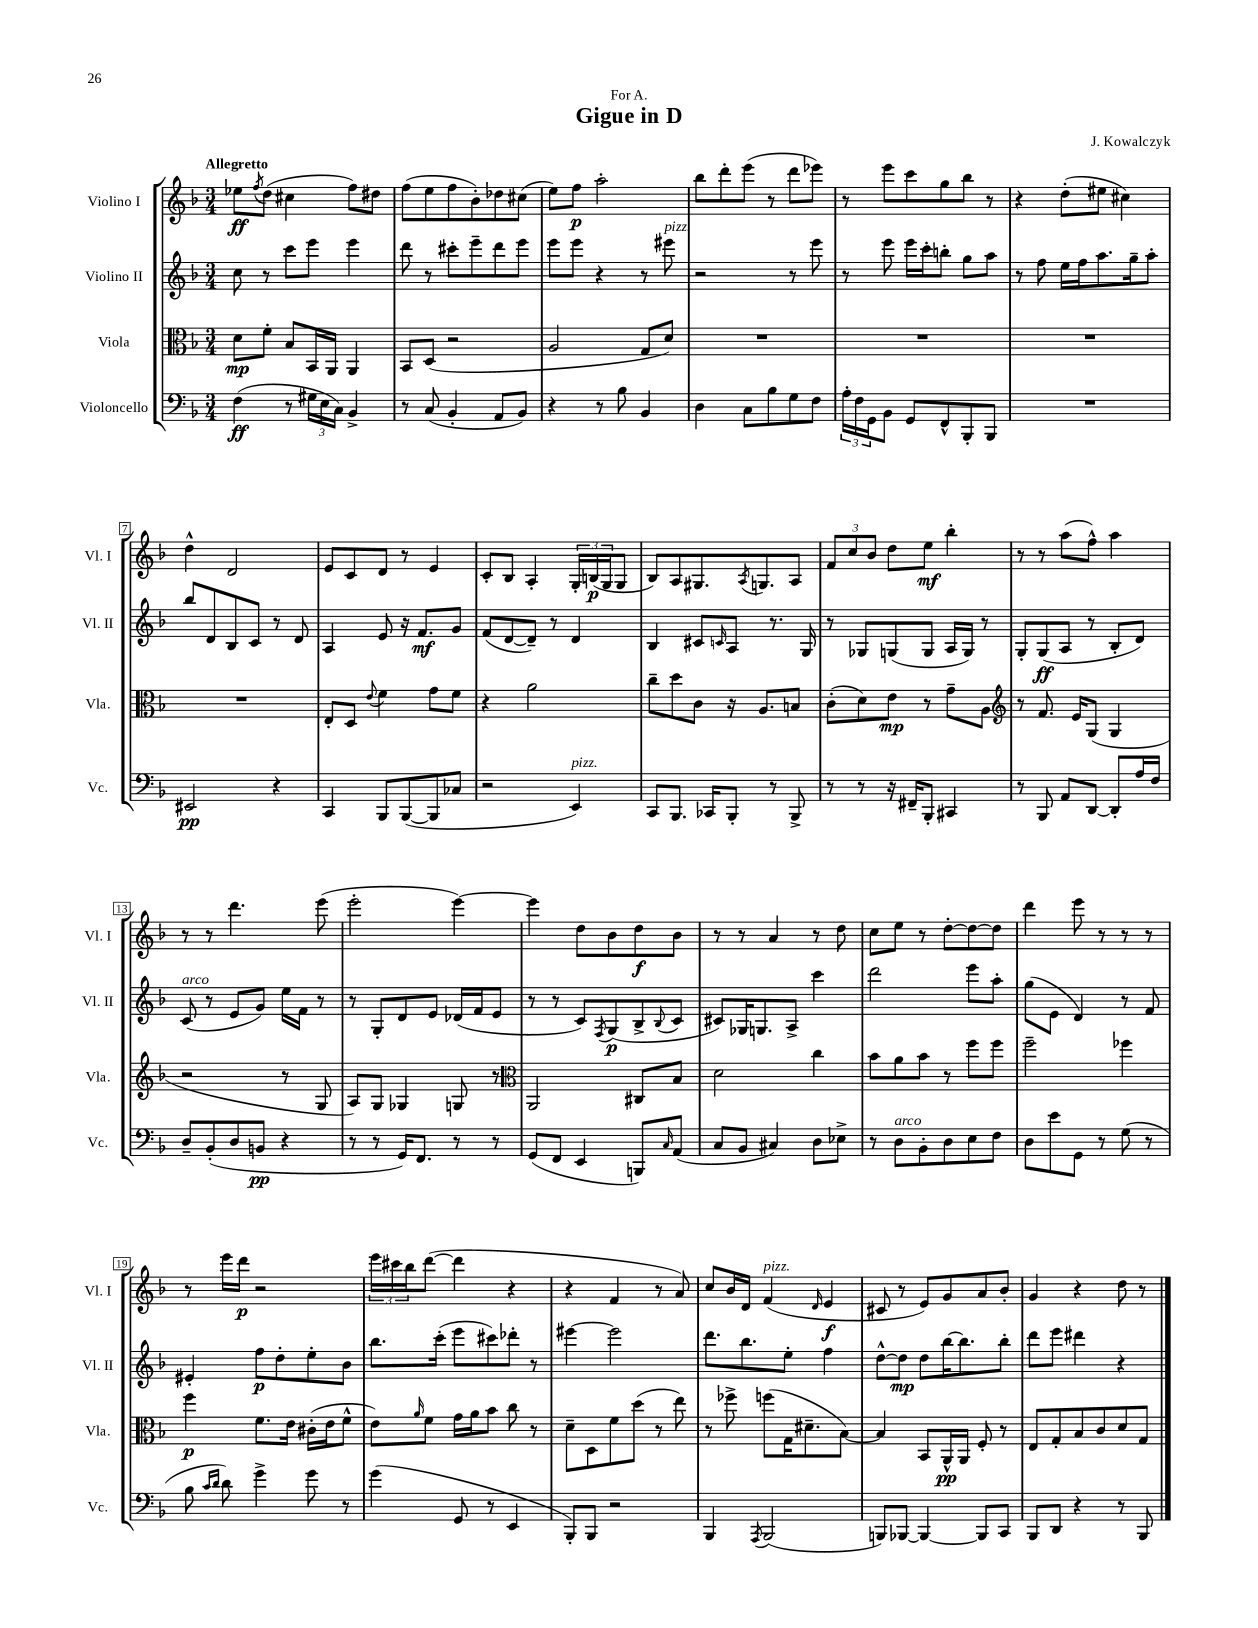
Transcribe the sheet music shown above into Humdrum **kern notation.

**kern	**dynam	**kern	**dynam	**kern	**dynam	**kern	**dynam
*part4	*part4	*part3	*part3	*part2	*part2	*part1	*part1
*staff4	*staff4	*staff3	*staff3	*staff2	*staff2	*staff1	*staff1
*I"Violoncello	*	*I"Viola	*	*I"Violino II	*	*I"Violino I	*
*I'Vc.	*	*I'Vla.	*	*I'Vl. II	*	*I'Vl. I	*
*clefF4	*	*clefC3	*	*clefG2	*	*clefG2	*
*k[b-]	*	*k[b-]	*	*k[b-]	*	*k[b-]	*
*M3/4	*	*M3/4	*	*M3/4	*	*M3/4	*
=1	=1	=1	=1	=1	=1	=1	=1
!	!	!	!	!	!	!LO:TX:a:B:t=Allegretto	!
(4F\	ff	8d\L	mp	8cc\	.	8ee-X\L	ff
.	.	.	.	.	.	8qff/	.
.	.	8f'\J	.	8r	.	(8dd\J	.
8r	.	8B-/L	.	8ccc\L	.	4cc#X\	.
24G#X\LL	.	16BB-/L	.	8eee\J	.	.	.
24E\	.	.	.	.	.	.	.
.	.	16AA/JJ	.	.	.	.	.
24C\JJ)	.	.	.	.	.	.	.
4BB-^/	.	4AA/	.	4eee\	.	8ff\L)	.
.	.	.	.	.	.	8dd#X\J	.
=2	=2	=2	=2	=2	=2	=2	=2
8r	.	8BB-/L	.	8ddd\	.	(8ff\L	.
(8C/	.	(8D/J	.	8r	.	8ee\	.
4BB-'/	.	2r	.	8ccc#X'\L	.	8ff\	.
.	.	.	.	8eee~\	.	8b-'\)	.
8AA/L	.	.	.	8ddd\	.	8dd-X\	.
8BB-/J)	.	.	.	8eee\J	.	(8cc#X\J	.
=3	=3	=3	=3	=3	=3	=3	=3
4r	.	2A/	.	8eee\L	.	8ee\L)	.
.	.	.	.	8eee\J	.	8ff\J	p
8r	.	.	.	4r	.	2aa'\	.
8B-\	.	.	.	.	.	.	.
4BB-/	.	8G/L	.	8r	.	.	.
!	!	!	!	!LO:TX:a:i:t=pizz.	!	!	!
.	.	8d/J)	.	8eee#X\	.	.	.
=4	=4	=4	=4	=4	=4	=4	=4
4D\	.	2.r	.	2r	.	8bb-\L	.
.	.	.	.	.	.	8ddd'\	.
8C\L	.	.	.	.	.	(8eee\J	.
8B-\	.	.	.	.	.	8r	.
8G\	.	.	.	8r	.	8ddd\L	.
8F\J	.	.	.	8eee\	.	8eee-X\J)	.
=5	=5	=5	=5	=5	=5	=5	=5
24A'\LL	.	2.r	.	8r	.	8r	.
24F\	.	.	.	.	.	.	.
24GG\J	.	.	.	.	.	.	.
8BB-\J	.	.	.	8eee\	.	8eee\L	.
8GG/L	.	.	.	16eee\LL	.	8ccc\	.
.	.	.	.	16ccc'\J	.	.	.
8FF^^/	.	.	.	8bbn'\J	.	8gg\	.
8BBB-'/	.	.	.	8gg\L	.	8bb-\J	.
8BBB-/J	.	.	.	8aa\J	.	8r	.
=6	=6	=6	=6	=6	=6	=6	=6
2.r	.	2.r	.	8r	.	4r	.
.	.	.	.	8ff\	.	.	.
.	.	.	.	16ee\LL	.	(8dd'\L	.
.	.	.	.	16ff\J	.	.	.
.	.	.	.	8.aa\	.	8ee#X\J	.
.	.	.	.	.	.	4cc#X\)	.
.	.	.	.	16gg~\k	.	.	.
.	.	.	.	8aa'\J	.	.	.
!!LO:LB:g=z
=7	=7	=7	=7	=7	=7	=7	=7
2EE#X/	pp	2.r	.	8bb-/L	.	4dd^^\	.
.	.	.	.	8d/	.	.	.
.	.	.	.	8B-/	.	2d/	.
.	.	.	.	8c/J	.	.	.
4r	.	.	.	8r	.	.	.
.	.	.	.	8d/	.	.	.
=8	=8	=8	=8	=8	=8	=8	=8
4CC/	.	8E'/L	.	4A/	.	8e/L	.
.	.	8D/J	.	.	.	8c/	.
.	.	8qqe/	.	.	.	.	.
8BBB-/L	.	4f\	.	8e/	.	8d/J	.
([8BBB-/	.	.	.	16r	.	8r	.
.	.	.	.	8.f/L	mf	.	.
8BBB-/]	.	8g\L	.	.	.	4e/	.
8C-X/J	.	8f\J	.	8g/J	.	.	.
=9	=9	=9	=9	=9	=9	=9	=9
2r	.	4r	.	(8f/L	.	8c'/L	.
.	.	.	.	[8d/	.	8B-/J	.
.	.	2a\	.	8d~/J])	.	4A'/	.
.	.	.	.	8r	.	.	.
!LO:TX:a:i:t=pizz.	!	!	!	!	!	!	!
4EE/)	.	.	.	4d/	.	24G'/LL	.
.	.	.	.	.	.	(24Bn/	p
.	.	.	.	.	.	24G/J	.
.	.	.	.	.	.	8G/J	.
=10	=10	=10	=10	=10	=10	=10	=10
8CC/L	.	8cc~\L	.	4B-/	.	8B-/L)	.
8.BBB-/J	.	8dd\	.	.	.	8A/	.
.	.	8c\J	.	8c#X/L	.	8.G#X/	.
16CC-X/KL	.	.	.	.	.	.	.
.	.	.	.	16qqcn/	.	.	.
8BBB-'/J	.	16r	.	8A/J	.	.	.
.	.	.	.	.	.	8qA/	.
.	.	8.A/L	.	.	.	8.Gn/	.
8r	.	.	.	8.r	.	.	.
8BBB-^/	.	8Bn/J	.	.	.	8A/J	.
.	.	.	.	16G/	.	.	.
=11	=11	=11	=11	=11	=11	=11	=11
8r	.	(8c'\L	.	8r	.	12f/L	.
.	.	.	.	.	.	12cc/	.
8r	.	8d\)	.	8G-X/L	.	.	.
.	.	.	.	.	.	12b-/J	.
16r	.	8e\J	mp	(8Gn/	.	8dd\L	.
16FF#X~/KL	.	.	.	.	.	.	.
8BBB-'/J	.	8r	.	8G/J	.	8ee\J	mf
4CC#X/	.	8g~\L	.	16A/LL	.	4bb-'\	.
.	.	.	.	16G/JJ)	.	.	.
.	.	8A\J	.	8r	.	.	.
=12	=12	=12	=12	=12	=12	=12	=12
*	*	*clefG2	*	*	*	*	*
8r	.	8r	.	8G'/L	.	8r	.
8BBB-/	.	8.f/	.	(8G/	ff	8r	.
8AA/L	.	.	.	8A/J	.	(8aa\L	.
.	.	16e/KL	.	.	.	.	.
[8DD/J	.	(8G/J	.	8r	.	8ff^^\J)	.
8DD'/L]	.	4G/	.	8B-'/L	.	4aa\	.
16A/L	.	.	.	8d/J)	.	.	.
16F/JJ	.	.	.	.	.	.	.
!!LO:LB:g=z
=13	=13	=13	=13	=13	=13	=13	=13
!	!	!	!	!LO:TX:a:i:t=arco	!	!	!
8D~/L	.	2r	.	(8c/	.	8r	.
(8BB-'/	.	.	.	8r	.	8r	.
8D/	.	.	.	8e/L	.	4.ddd\	.
8BBn/J	pp	.	.	8g/J)	.	.	.
4r	.	8r	.	16ee\LL	.	.	.
.	.	.	.	16f\JJ	.	.	.
.	.	8G/	.	8r	.	(8eee\	.
=14	=14	=14	=14	=14	=14	=14	=14
8r	.	8A/L)	.	8r	.	2eee'\	.
8r	.	8G/J	.	8G'/L	.	.	.
16GG/KL)	.	4G-X/	.	8d/	.	.	.
8.FF/J	.	.	.	.	.	.	.
.	.	.	.	8e/J	.	.	.
8r	.	8Gn/	.	(16d-X/LL	.	[4eee\)	.
.	.	.	.	16f/J	.	.	.
8r	.	8r	.	8e/J	.	.	.
=15	=15	=15	=15	=15	=15	=15	=15
*	*	*clefC3	*	*	*	*	*
(8GG/L	.	2AA/	.	8r	.	4eee\]	.
8FF/J	.	.	.	8r	.	.	.
4EE/	.	.	.	8c/L)	.	8dd\L	.
.	.	.	.	8qF/	.	.	.
.	.	.	.	(8G/	p	8b-\	.
8BBBn/L)	.	8C#X/L	.	8B-^/	.	8dd\	f
16qqC/	.	.	.	8qqB-/	.	.	.
(8AA/J	.	8B-/J	.	8c/J	.	8b-\J	.
=16	=16	=16	=16	=16	=16	=16	=16
8C/L	.	2d\	.	8c#X/L)	.	8r	.
8BB-/J	.	.	.	16G-X/K	.	8r	.
.	.	.	.	8.Gn/	.	.	.
4C#X/)	.	.	.	.	.	4a/	.
.	.	.	.	8A^/J	.	.	.
8D\L	.	4cc\	.	4ccc\	.	8r	.
8E-X^\J	.	.	.	.	.	8dd\	.
=17	=17	=17	=17	=17	=17	=17	=17
8r	.	8b-\L	.	2ddd\	.	8cc\L	.
!LO:TX:a:i:t=arco	!	!	!	!	!	!	!
8D\L	.	8a\	.	.	.	8ee\J	.
8BB-'\	.	8b-\J	.	.	.	8r	.
8D\	.	8r	.	.	.	[8dd'\L	.
8E\	.	8ff\L	.	8eee\L	.	8dd\_	.
8F\J	.	8ff\J	.	8aa'\J	.	8dd\J]	.
=18	=18	=18	=18	=18	=18	=18	=18
8D\L	.	2ff~\	.	(8gg\L	.	4ddd\	.
8e\	.	.	.	8e\J	.	.	.
8GG\J	.	.	.	4d/)	.	8eee\	.
8r	.	.	.	.	.	8r	.
(8G\	.	4ff-X\	.	8r	.	8r	.
8r	.	.	.	8f/	.	8r	.
!!LO:LB:g=z
=19	=19	=19	=19	=19	=19	=19	=19
8B-\	.	4ff\	p	4e#X'/	.	8r	.
16qqc/LL	.	.	.	.	.	.	.
16qqd/JJ	.	.	.	.	.	.	.
8d\)	.	.	.	.	.	16eee\LL	.
.	.	.	.	.	.	16ddd\JJ	p
4g^\	.	8.f\L	.	8ff\L	p	2r	.
.	.	.	.	8dd'\	.	.	.
.	.	16e\Jk	.	.	.	.	.
8g\	.	(16c#X'\LL	.	8ee'\	.	.	.
.	.	16e\J	.	.	.	.	.
8r	.	8f^^\J	.	8b-\J	.	.	.
=20	=20	=20	=20	=20	=20	=20	=20
(4g\	.	8e\L)	.	8.bb-\L	.	24eee\LL	.
.	.	.	.	.	.	24ccc#X\	.
.	.	.	.	.	.	24bb-\J	.
.	.	16qqa/	.	.	.	.	.
.	.	8f\J	.	.	.	([8ddd\J	.
.	.	.	.	(16ccc'\Jk	.	.	.
8GG/	.	16g\LL	.	8eee\L	.	4ddd\]	.
.	.	16a\J	.	.	.	.	.
8r	.	8b-\J	.	8ccc#X\)	.	.	.
4EE/	.	8cc\	.	8ddd-X'\J	.	4r	.
.	.	8r	.	8r	.	.	.
=21	=21	=21	=21	=21	=21	=21	=21
8BBB-'/L)	.	8d~\L	.	[4eee#X\	.	4r	.
8BBB-/J	.	8D\	.	.	.	.	.
2r	.	8f\	.	2eee#\]	.	4f/	.
.	.	(8dd\J	.	.	.	.	.
.	.	8r	.	.	.	8r	.
.	.	8ee\)	.	.	.	8a/)	.
=22	=22	=22	=22	=22	=22	=22	=22
4BBB-/	.	8r	.	8.ddd\L	.	8cc/L	.
.	.	8ff-X^\	.	.	.	16b-/L	.
.	.	.	.	8.bb-\	.	16d/JJ	.
8qAAA/	.	.	.	.	.	.	.
!	!	!	!	!	!	!LO:TX:a:i:t=pizz.	!
(2BBB-/	.	(8ffn\L	.	.	.	(4f/	.
.	.	16G\K	.	8ee'\J	.	.	.
.	.	8.d#X~\	.	.	.	.	.
.	.	.	.	.	.	16qqd/	.
.	.	.	.	4ff\	.	4e/	f
.	.	[8B-\J)	.	.	.	.	.
=23	=23	=23	=23	=23	=23	=23	=23
8BBBn/L)	.	4B-/]	.	[8dd^^\L	.	8c#X/	.
[8BBB-X/J	.	.	.	8dd\J]	mp	8r	.
4BBB-/_	.	8BB-/L	.	8dd\L	.	8e/L)	.
.	.	16AA^^/L	pp	[16bb-\K	.	8g/	.
.	.	16AA/JJ	.	8.bb-\]	.	.	.
8BBB-/L]	.	8F'/	.	.	.	8a/	.
8CC/J	.	8r	.	8bb-'\J	.	8b-'/J	.
=24	=24	=24	=24	=24	=24	=24	=24
8BBB-/L	.	8E/L	.	8ddd\L	.	4g/	.
8DD/J	.	8G'/	.	8eee\J	.	.	.
4r	.	8B-/	.	4ddd#X\	.	4r	.
.	.	8c/	.	.	.	.	.
8r	.	8d/	.	4r	.	8dd\	.
8BBB-/	.	8G/J	.	.	.	8r	.
==	==	==	==	==	==	==	==
*-	*-	*-	*-	*-	*-	*-	*-
